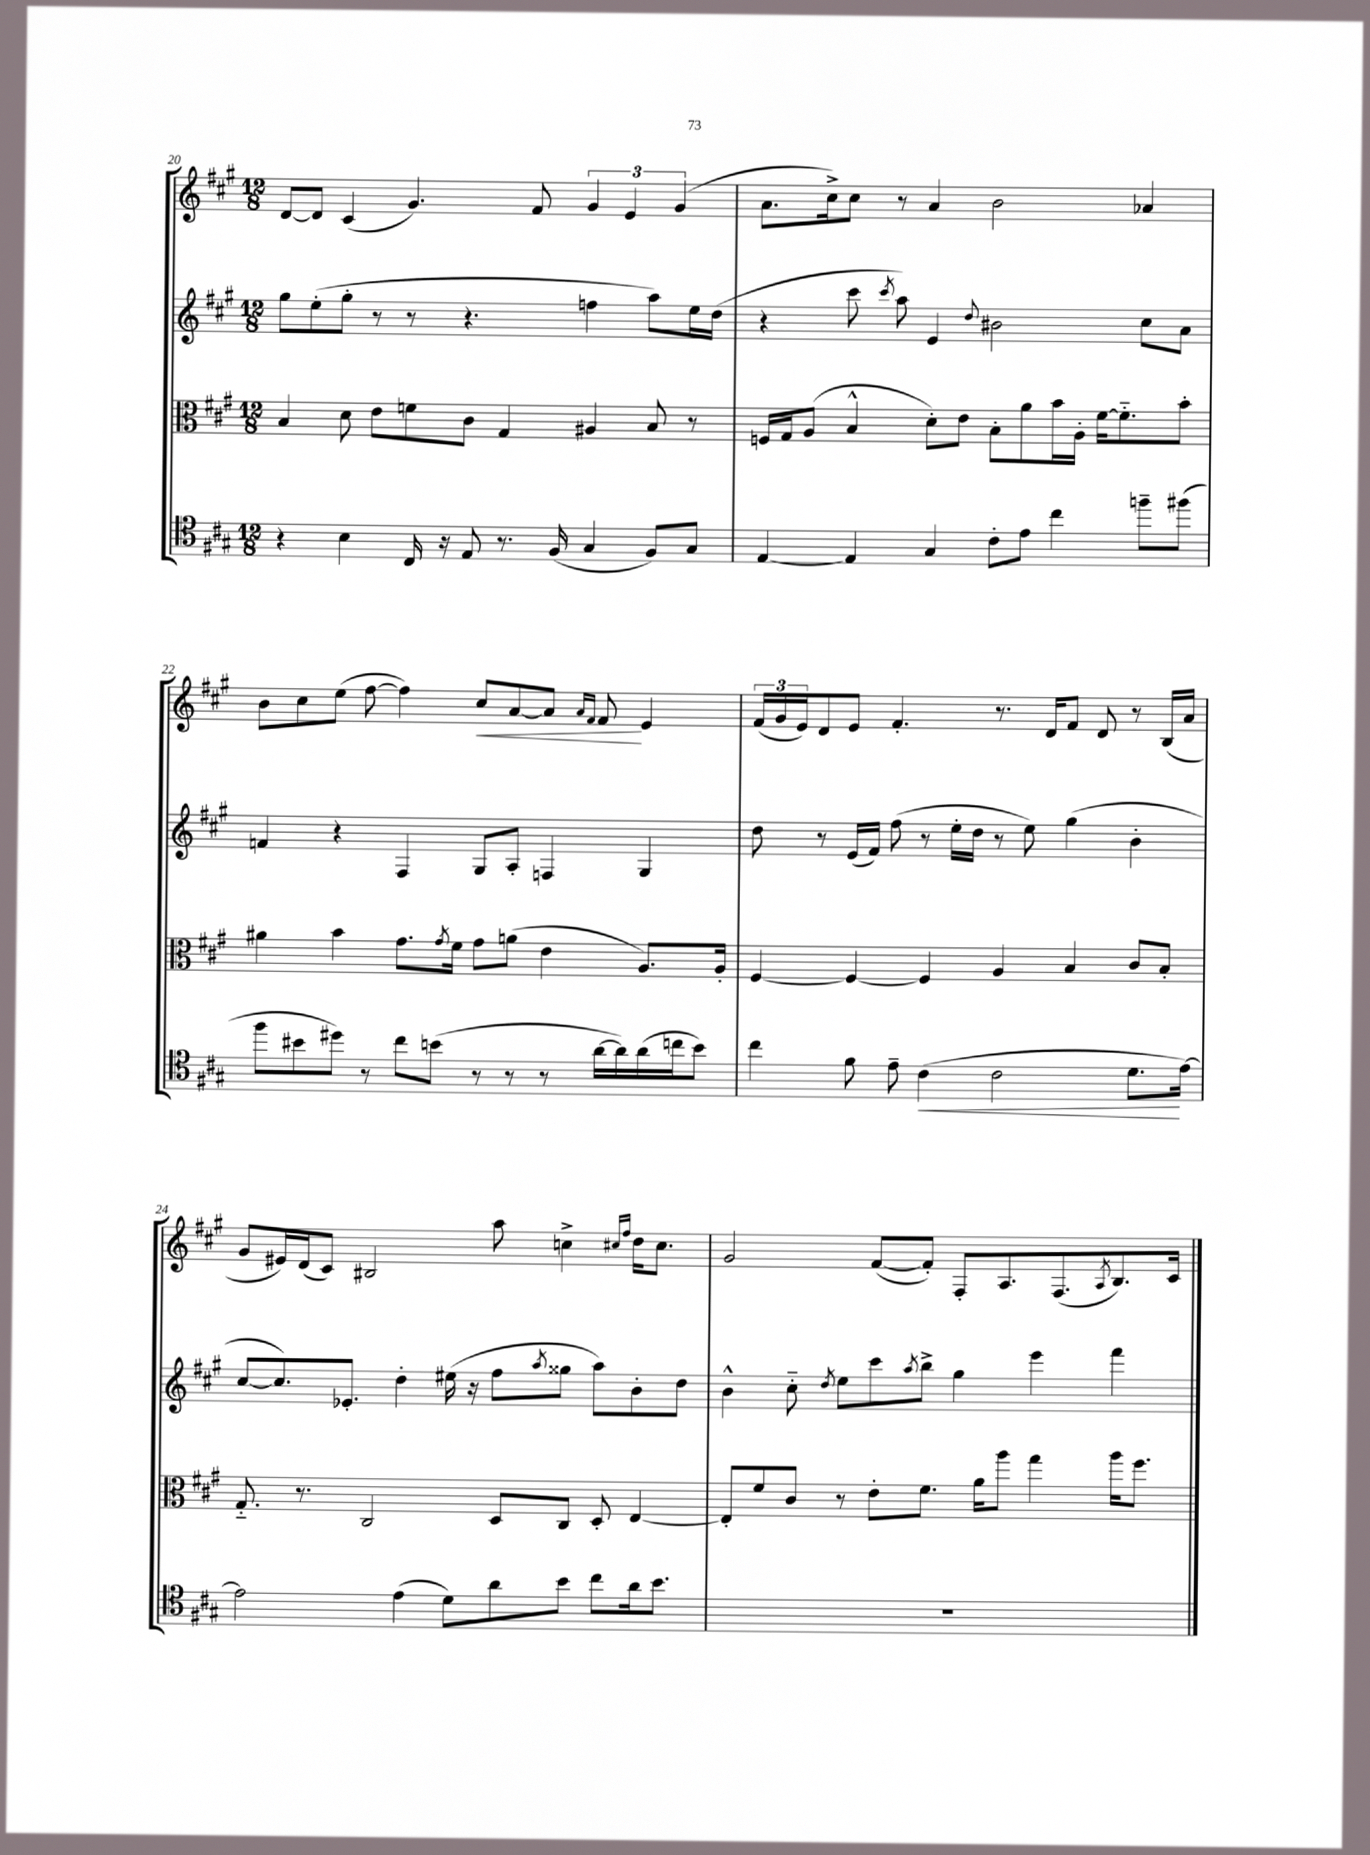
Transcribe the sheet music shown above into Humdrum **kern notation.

**kern	**kern	**kern	**kern
*staff4	*staff3	*staff2	*staff1
*clefC4	*clefC3	*clefG2	*clefG2
*k[f#c#g#]	*k[f#c#g#]	*k[f#c#g#]	*k[f#c#g#]
*M12/8	*M12/8	*M12/8	*M12/8
4r	4B	8gg#	[8d
.	.	(8ee'	8d]
4B	8d	8gg#'	(4c#
.	8e	8r	.
16C#	8f	8r	4.g#)
16r	.	.	.
8E	8c#	4.r	.
8.r	4G#	.	.
.	.	.	8f#
(16F#	.	.	.
4G#	4A#	4ff	6g#
.	.	.	6e
8F#)	8B	8aa)	.
.	.	.	(6g#
8G#	8r	16ee	.
.	.	(16dd	.
=	=	=	=
[4E	16F	4r	8.a
.	16G#	.	.
.	(8A	.	.
.	.	.	16cc#^)
4E]	4B^^	8ccc#	8cc#
.	.	8qccc#	.
.	.	8aa)	8r
4G#	8d')	4e	4a
.	8e	.	.
.	.	8qqdd	.
8c#'	8B'	2b#	2b
8e	8a	.	.
4cc#	16b	.	.
.	16A'	.	.
.	[16f#	.	.
.	8.f#'~]	.	.
8ff~	.	8cc#	4a-
(8ff#	8b'	8a	.
=	=	=	=
8ff#	4a#	4f	8b
8b#	.	.	8cc#
8dd#)	4b	4r	(8ee
8r	.	.	[8ff#
8cc#	8.g#	4F#	4ff#])
(8b	.	.	.
.	8qg#	.	.
.	16f#	.	.
8r	8g#	8G#	8cc#
8r	(8a	8A'	[8a
8r	4e	4F	8a]
.	.	.	16qqa
.	.	.	16qqf#
[16a	.	.	8f#
16a])	.	.	.
(16a	8.A)	4G#	4e
16cc	.	.	.
8b)	.	.	.
.	16A'	.	.
=	=	=	=
4cc#	[4F#	8dd	(24f#
.	.	.	24g#
.	.	.	24e)
.	.	8r	8d
8f#	4F#_	(16e	8e
.	.	16f#)	.
8e~	.	(8ff#	4.f#'
(4c#	4F#]	8r	.
.	.	16ee'	.
.	.	16dd	.
2c#	4A	8r	8.r
.	.	8ee)	.
.	.	.	16d
.	4B	(4gg#	8f#
.	.	.	8d
8.d	8c#	4b'	8r
.	8B'	.	(16B
[16e)	.	.	16a
=	=	=	=
2e]	8.G#'~	[8cc#	8g#
.	.	8.cc#])	16e#)
.	8.r	.	(16d
.	.	.	8c#)
.	.	8.e-'	.
.	2C#	.	2B#
(4e	.	4dd'	.
8d)	.	(16ee#	.
.	.	16r	.
8a	8D	8ff#	8aa
.	.	8qaa	.
8b	8C#	8gg##	4cc^
8cc#	8D'	8aa)	.
.	.	.	16qqcc#
.	.	.	16qqff#
16a	[4E	8b'	16dd
8.b	.	.	8.cc#
.	.	8dd	.
=	=	=	=
1.r	8E']	4b^^	2g#
.	8f#	.	.
.	8c#	8cc#'~	.
.	.	8qdd	.
.	8r	8ee	.
.	8e'	8ccc#	([8f#
.	.	8qaa	.
.	8.f#	8bb^	8f#'])
.	.	4gg#	8F#'
.	16a	.	.
.	8aa	.	8.A
.	4gg#	4eee	.
.	.	.	(8.F#
.	.	.	8qA
.	16aa	4fff#	8.B)
.	8.ff#	.	.
.	.	.	16c#
==	==	==	==
*-	*-	*-	*-
